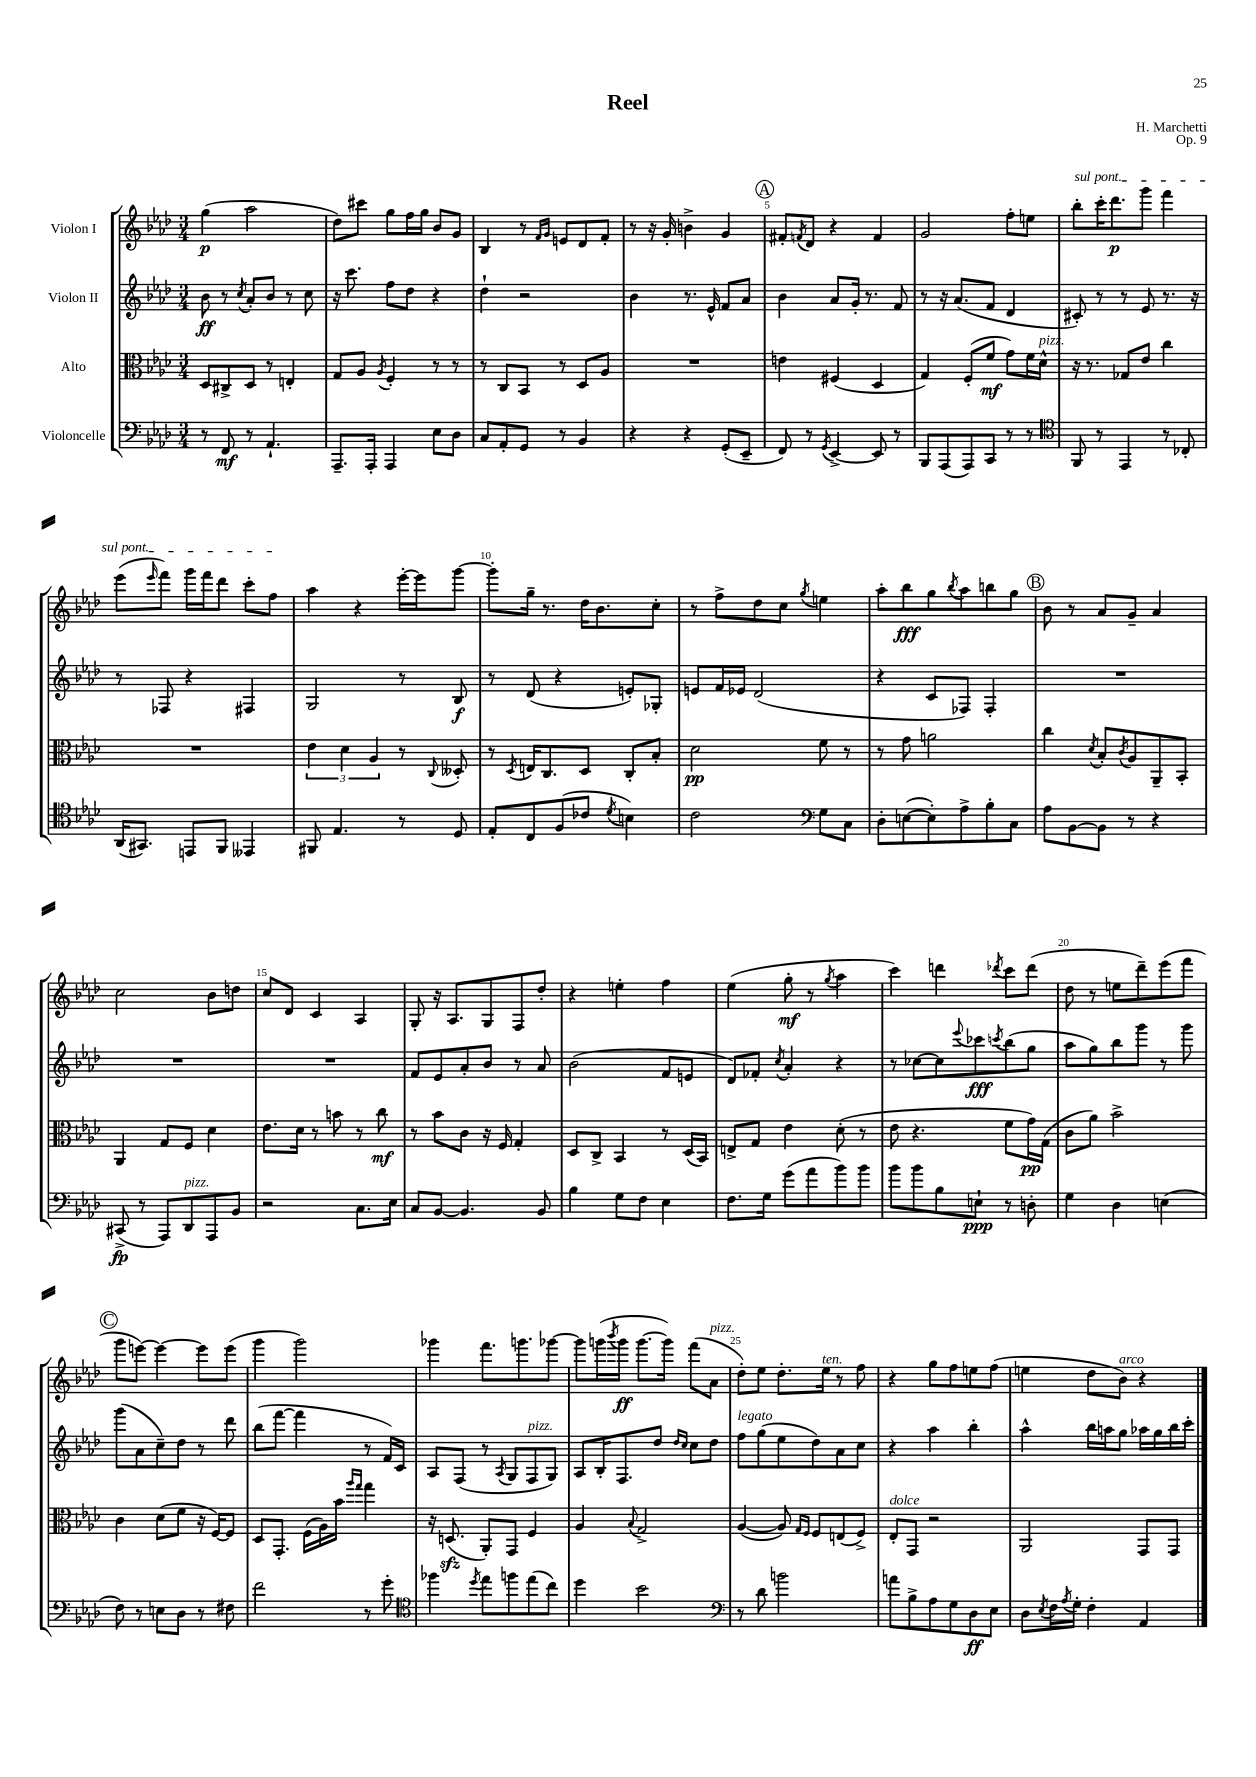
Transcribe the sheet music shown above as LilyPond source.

\header { title = "Reel" composer = "H. Marchetti" opus = "Op. 9" }
<<
\new StaffGroup <<
\new Staff = "s0" \with { instrumentName = "Violon I" } {
    \clef treble \key aes \major \numericTimeSignature \time 3/4
    g''4\p( aes''2 |
    des''8) cis'''8 g''8 f''16 g''16 bes'8 g'8 |
    bes4 r8 \grace { f'16 g'16 } e'8 des'8 f'8-. |
    r8 r16 g'16-. b'4-> g'4 |
    \mark \markup { \circle "A" } fis'8-. \acciaccatura { f'8 } des'8 r4 f'4 |
    g'2 f''8-. e''8 |
    \once \override TextSpanner.bound-details.left.text = \markup { \italic "sul pont." } bes''8-.\startTextSpan c'''16-. des'''8.\p g'''8 f'''4 |
    ees'''8( \grace { ees'''16 } f'''8) g'''16 f'''16 des'''8 c'''8-. f''8\stopTextSpan |
    aes''4 r4 ees'''16~-. ees'''16 g'''8~ |
    g'''8-. g''16-- r8. des''16 bes'8. c''8-. |
    r8 f''8-> des''8 c''8 \acciaccatura { g''8 } e''4 |
    aes''8-. bes''8\fff g''8 \acciaccatura { bes''8 } aes''8 b''8 g''8 |
    \mark \markup { \circle "B" } bes'8 r8 aes'8 g'8-- aes'4 |
    c''2 bes'8 d''8 |
    c''8 des'8 c'4 aes4 |
    g8-. r16 aes8. g8 f8 des''8-. |
    r4 e''4-. f''4 |
    ees''4( g''8-.\mf r8 \acciaccatura { g''8 } aes''4 |
    c'''4) d'''4 \acciaccatura { des'''8 } c'''8 des'''8( |
    des''8 r8 e''8 des'''8--) ees'''8( f'''8 |
    \mark \markup { \circle "C" } g'''8 e'''8~) e'''4~ e'''8 e'''8( |
    g'''4 g'''2) |
    ges'''4 f'''8. g'''8. ges'''8~ |
    ges'''8 g'''16( \acciaccatura { bes'''8 } g'''16\ff g'''8.~ g'''16) f'''8( aes'8^\markup { \italic "pizz." } |
    des''8-.) ees''8 des''8.-. ees''16^\markup { \italic "ten." } r8 f''8 |
    r4 g''8 f''8 e''8 f''8( |
    e''4 des''8 bes'8^\markup { \italic "arco" }) r4 \bar "|." |
}
\new Staff = "s1" \with { instrumentName = "Violon II" } {
    \clef treble \key aes \major \numericTimeSignature \time 3/4
    bes'8\ff r8 \acciaccatura { c''8 } aes'8-. bes'8 r8 c''8 |
    r16 c'''8. f''8 des''8 r4 |
    des''4-! r2 |
    bes'4 r8. ees'16-^ f'8 aes'8 |
    \mark \markup { \circle "A" } bes'4 aes'8 g'16-. r8. f'8 |
    r8 r16 aes'8.( f'8 des'4 |
    cis'8-.) r8 r8 ees'8 r8. r16 |
    r8 fes8 r4 fis4 |
    g2 r8 bes8\f |
    r8 des'8( r4 e'8-.) ges8-. |
    e'8 f'16 ees'16 des'2( |
    r4 c'8 fes8) fes4-. |
    \mark \markup { \circle "B" } R2. |
    R2. |
    R2. |
    f'8 ees'8 aes'8-. bes'8 r8 aes'8 |
    bes'2( f'8 e'8 |
    des'8) fes'8-. \acciaccatura { c''8 } aes'4-. r4 |
    r8 ces''8~ ces''8 \appoggiatura { ees'''8 } ces'''8\fff \acciaccatura { c'''8 } bes''8( g''8 |
    aes''8 g''8) bes''8 g'''8 r8 g'''8 |
    \mark \markup { \circle "C" } g'''8( aes'8 c''8--) des''8 r8 des'''8 |
    bes''8( f'''8~ f'''4 r8 f'16) c'16 |
    aes8 f8( r8 \acciaccatura { aes8 } g8 f8^\markup { \italic "pizz." } g8) |
    aes8 bes16-. f8. des''8 \grace { des''16 c''16 } c''8 des''8 |
    f''8^\markup { \italic "legato" } g''8( ees''8 des''8) aes'8 c''8 |
    r4 aes''4 bes''4-. |
    aes''4-^ bes''16 a''16 g''8 aes''16 g''16 bes''16 c'''16-. \bar "|." |
}
\new Staff = "s2" \with { instrumentName = "Alto" } {
    \clef alto \key aes \major \numericTimeSignature \time 3/4
    des8 cis8-> des8 r8 e4-. |
    g8 aes8 \acciaccatura { aes8 } f4-. r8 r8 |
    r8 c8 bes,8 r8 des8 aes8 |
    R2. |
    \mark \markup { \circle "A" } e'4 fis4( des4 |
    g4) f8-.( f'8\mf g'8) f'16 des'16-^^\markup { \italic "pizz." } |
    r16 r8. ges8 ees'8 c''4 |
    R2. |
    \tuplet 3/2 { ees'4 des'4 aes4 } r8 \appoggiatura { c8 } deses8-. |
    r8 \acciaccatura { des8 } e16 c8. des8 c8-. bes8-. |
    des'2\pp f'8 r8 |
    r8 g'8 a'2 |
    \mark \markup { \circle "B" } c''4 \acciaccatura { des'8 } bes8-. \acciaccatura { c'8 } aes8 aes,8-- bes,8-. |
    aes,4 g8 f8 des'4 |
    ees'8. des'16 r8 b'8 r8 c''8\mf |
    r8 bes'8 c'8 r16 f16 g4-. |
    des8 c8-> bes,4 r8 des16( bes,16) |
    e8-> g8 ees'4 des'8-.( r8 |
    ees'8 r4. f'8 g'16\pp) g16( |
    c'8 aes'8) bes'2-> |
    \mark \markup { \circle "C" } c'4 des'8( f'8 r16 f16~) f8 |
    des8 g,8.-. f16( aes16) bes'16 \grace { aes''16 g''16 } g''4 |
    r16 d8.\sfz( aes,8-.) g,8 f4 |
    aes4 \appoggiatura { bes8 } g2-> |
    aes4~( aes8) \grace { g16 f16 } f8 e8( f8->) |
    ees8-.^\markup { \italic "dolce" } g,8 r2 |
    aes,2 g,8 g,8 \bar "|." |
}
\new Staff = "s3" \with { instrumentName = "Violoncelle" } {
    \clef bass \key aes \major \numericTimeSignature \time 3/4
    r8 f,8\mf r8 aes,4.-! |
    aes,,8.-- aes,,16-. aes,,4 ees8 des8 |
    c8 aes,8-. g,8 r8 bes,4 |
    r4 r4 g,8-.( ees,8-- |
    \mark \markup { \circle "A" } f,8) r8 \acciaccatura { g,8 } ees,4~-> ees,8 r8 |
    bes,,8 aes,,8( aes,,8) c,8 r8 r8 |
    \clef tenor f,8 r8 ees,4 r8 ces8-. |
    aes,16( gis,8.) e,8 f,8 eeses,4 |
    fis,8 ees4. r8 des8 |
    ees8-. c8 f8( ces'8 \acciaccatura { des'8 } b4) |
    c'2 \clef bass g8 c8 |
    des8-. e8~( e8-.) aes8-> bes8-. c8 |
    \mark \markup { \circle "B" } aes8 bes,8~ bes,8 r8 r4 |
    cis,8->\fp( r8 aes,,8) des,8^\markup { \italic "pizz." } aes,,8 bes,8 |
    r2 c8. ees16 |
    c8 bes,8~ bes,4. bes,8 |
    bes4 g8 f8 ees4 |
    f8. g16 g'8( aes'8 bes'8) bes'8 |
    bes'8 bes'8 bes8 e8-!\ppp r8 d8-. |
    g4 des4 e4( |
    \mark \markup { \circle "C" } f8) r8 e8 des8 r8 fis8 |
    f'2 r8 g'8-. |
    \clef tenor fes''4 \acciaccatura { des''8 } ees''8 f''8 ees''8( c''8) |
    des''4 bes'2 |
    \clef bass r8 des'8 b'2 |
    a'8 bes8-> aes8 g8 des8\ff ees8 |
    des8 \acciaccatura { ees8 } f16 \acciaccatura { aes8 } g16-. f4-. aes,4 \bar "|." |
}
>>
>>
\layout { \context { \Score \override BarNumber.break-visibility = ##(#f #t #t) barNumberVisibility = #(every-nth-bar-number-visible 5) } }
